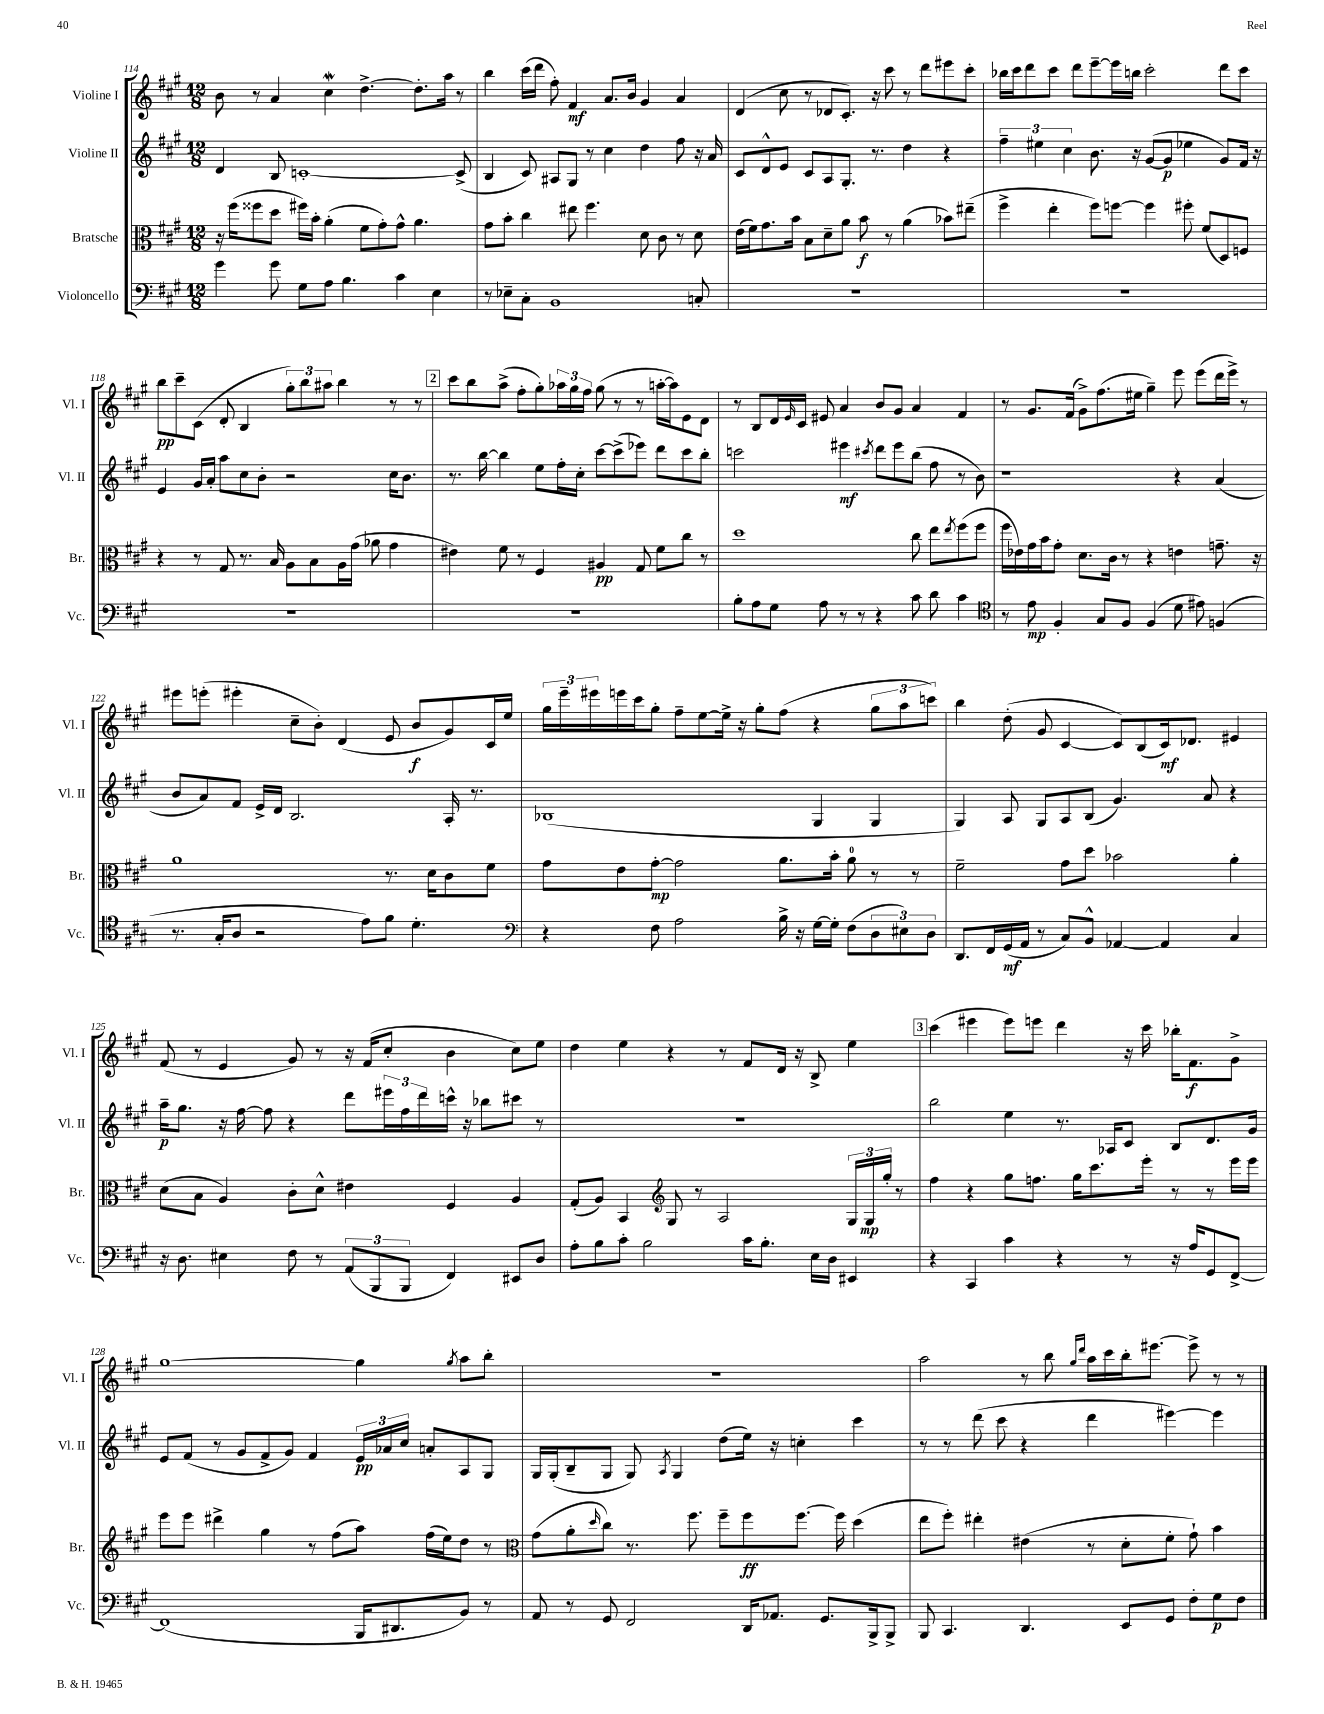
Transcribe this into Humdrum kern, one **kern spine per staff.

**kern	**kern	**kern	**kern
*staff4	*staff3	*staff2	*staff1
*clefF4	*clefC3	*clefG2	*clefG2
*k[f#c#g#]	*k[f#c#g#]	*k[f#c#g#]	*k[f#c#g#]
*M12/8	*M12/8	*M12/8	*M12/8
4g#	16r	4d	8b
.	(16ff#	.	.
.	8ff##	.	8r
8g#	8dd	8B	4a
8G#	16ff#)	[1c'	.
.	16b'	.	.
8A	(4a'	.	4cc#
4.B	.	.	.
.	8f#	.	[4.dd^
.	8g#')	.	.
4c#	8g#^^	.	.
.	4.a	.	8.dd']
4E	.	.	.
.	.	.	16aa
.	.	(8c^]	8r
=	=	=	=
8r	8g#	4B	4bb
8E-~	8b'	.	.
8C#'	4cc#	8c#)	(16ccc#
.	.	.	16ddd
1BB	.	8A#	8ff#')
.	8ee#	8G#	4f#
.	4.ff#	8r	.
.	.	4cc#	8.a
.	.	.	16b
.	8d	4dd	4g#
.	8c#	.	.
.	8r	8ff#	4a
8C'	8d	16r	.
.	.	16a	.
=	=	=	=
1.r	(16e	8c#	(4d
.	16f#)	.	.
.	8.g#	8d^^	.
.	.	8e	8cc#
.	16b	.	.
.	8B	8c#	8r
.	8d~	8A	8d-
.	8a	8.G#'	8.c#')
.	8b	.	.
.	.	8.r	16r
.	8r	.	8ccc#
.	(4a	4dd	8r
.	.	.	8ddd
.	8b-)	4r	8eee#
.	(8ee#~	.	8ccc#'
=	=	=	=
1.r	4ff#^	6ff#~	16bb-
.	.	.	16ccc#
.	.	.	8ddd
.	.	6ee#	.
.	4ee'	.	8ccc#
.	.	6cc#	.
.	.	.	8ddd
.	8ff#)	8.b	[8eee~
.	[8ff	.	16eee]
.	.	16r	16bb
.	4ff]	([8g#	2ccc#'
.	.	8g#]	.
.	8ff#'	4ee-	.
.	(8f#	.	.
.	8D)	8g#)	8ddd
.	8F	16f#	8ccc#
.	.	16r	.
=	=	=	=
1.r	4r	4e	8bb
.	.	.	8ccc#~
.	8r	16g#	(8c#
.	.	16a'	.
.	8G#	8aa	8d'
.	8.r	8cc#	4B
.	.	8b'	.
.	16B	.	.
.	8A	2r	12gg#')
.	.	.	12bb
.	8B	.	.
.	.	.	12aa#
.	16A	.	4bb
.	(16g#	.	.
.	8a-	.	.
.	4g#	16cc#	8r
.	.	8.b	.
.	.	.	8r
=	=	=	=
1.r	4e#)	8.r	8ccc#
.	.	.	8bb
.	.	[16bb	.
.	8f#	4bb]	(8aa^
.	8r	.	8ff#'
.	4F#	8ee	8gg#')
.	.	16ff#'	24aa-
.	.	.	24gg#
.	.	16cc#'	.
.	.	.	24ff#
.	4A#	[8ccc#	(8gg#
.	.	(8ccc#^]	8r
.	8G#	8eee-)	8r
.	8f#	8ddd	[16aa'
.	.	.	16aa])
.	8cc#	8ccc#	8e
.	8r	8bb'	8d
=	=	=	=
8B'	1dd	2ccc	8r
8A	.	.	8B
8G#	.	.	16d
.	.	.	16qqe
.	.	.	16c#
8A	.	.	8e#
8r	.	4eee#	4a
8r	.	.	.
.	.	8qccc#	.
4r	.	8ddd	8b
.	.	8eee#	8g#
8c#	8cc#	(8bb	4a
8d	8ee	8ff#	.
.	8qee	.	.
4c#	(8ff#	8r	4f#
.	8ff#	8b)	.
=	=	=	=
*clefC4	*	*	*
8r	16ff#	1r	8r
.	16e-)	.	.
8e	16g#	.	8.g#
.	16b	.	.
4F#'	8g#'	.	.
.	.	.	(16f#
.	8.d	.	8g#^)
8G#	.	.	(8.ff#
.	16c#	.	.
8F#	8r	.	.
.	.	.	16ee#
(4F#	4r	.	4gg#~)
8d	4e	4r	8eee
8e#)	.	.	(8eee
(4F	8.g~	(4a	16ddd
.	.	.	16eee^)
.	.	.	8r
.	16r	.	.
=	=	=	=
8.r	1a	8b	8eee#
.	.	8a)	(8eee'
16G#'	.	.	.
8A	.	8f#	4eee#'
2r	.	16e^	.
.	.	16d	.
.	.	2.B	8cc#~
.	.	.	8b')
.	.	.	(4d
8e)	.	.	.
8f#	8.r	.	8e
4.d'	.	.	8b
.	16d	.	.
.	8c#	16A'	8g#)
.	.	8.r	.
.	8f#	.	16c#
.	.	.	16ee
=	=	=	=
*clefF4	*	*	*
4r	8g#	(1B-	24gg#
.	.	.	24eee~
.	.	.	24eee#
.	8e	.	16eee
.	.	.	16ccc#
8F#	[8g#'	.	8gg#'
2A	2g#]	.	8ff#~
.	.	.	[8ee
.	.	.	16ee^]
.	.	.	16r
.	.	.	8gg#'
16B^	8.a	.	(8ff#
16r	.	.	.
[16G#	.	4G#	4r
16G#']	16b'	.	.
(8F#	8a	.	.
12D	8r	4G#	12gg#
12E#)	.	.	12aa
.	8r	.	.
12D	.	.	12ccc)
=	=	=	=
8.DD	2f#~	4G#)	4bb
16FF#	.	.	.
(16GG#	.	8A	(8dd'
16AA	.	.	.
8r	.	8G#	8g#
8C#)	8g#	8A	[4c#
8BB^^	8dd	(8B	.
[4AA-	2b-	4.g#)	8c#])
.	.	.	(8B
4AA-]	.	.	16c#)
.	.	.	8.d-
.	.	8a	.
4C#	4a'	4r	4e#
=	=	=	=
16r	(8d	16aa~	(8f#
8.D	.	8.gg#	.
.	8B	.	8r
4E#	4A)	16r	4e
.	.	[16ff#	.
.	.	8ff#]	.
8F#	8c#'	4r	8g#)
8r	8d^^	.	8r
(12AA	4e#	8ddd	16r
.	.	.	(16f#
12BBB	.	.	.
.	.	24eee#	8cc#'
12BBB	.	24ff#	.
.	.	24ddd	.
4FF#)	4F#	16ccc^^	4b
.	.	16r	.
.	.	8bb-	.
8EE#	4A	8ccc#	8cc#)
8D	.	8r	8ee
=	=	=	=
8A'	(8G#'	1.r	4dd
8B	8A)	.	.
8c#'	4BB	.	4ee
2B	.	.	.
*	*clefG2	*	*
.	8G#	.	4r
.	8r	.	.
.	2A	.	8r
16c#	.	.	8f#
8.B'	.	.	.
.	.	.	16d
.	.	.	16r
16E	.	.	8B^
16D	.	.	.
4EE#	24G#	.	4ee
.	24G#	.	.
.	24gg#'	.	.
.	8r	.	.
=	=	=	=
4r	4ff#	2bb	(4ccc#
4CC#	4r	.	4eee#
4c#	8gg#	4ee	8eee#)
.	8.ff	.	8eee
4r	.	8.r	4ddd
.	16gg#	.	.
.	8.ccc#	.	.
.	.	16A-	.
8r	.	8c#	16r
.	16eee'	.	16ccc#
16r	8r	8B	16bb-'
16A	.	.	8.f#
8GG#	8r	8.d	.
[8FF#^	16eee	.	8g#^
.	16eee	16g#	.
=	=	=	=
(1FF#]	8eee	8e	[1gg#
.	8eee	(8f#	.
.	4ddd#^	8r	.
.	.	8g#	.
.	4gg#	8f#^	.
.	.	8g#)	.
.	8r	4f#	.
.	(8ff#	.	.
16BBB	8aa)	24e	4gg#]
.	.	24a-	.
8.DD#	.	.	.
.	.	24cc#	.
.	(16ff#	8a'	.
.	16ee)	.	.
.	.	.	8qgg#
8BB)	8dd	8A	8aa
8r	8r	8G#	8bb'
=	=	=	=
*	*clefC3	*	*
8AA	(8g#	16G#	1.r
.	.	(16G#'	.
8r	8a'	8B~	.
.	16qqdd	.	.
8GG#	8cc#)	8G#	.
2FF#	8.r	8G#)	.
.	.	8qA	.
.	.	4G#	.
.	8.ff#	.	.
.	8ff#~	(8dd	.
16DD	8ff#	16ee)	.
8.AA-	.	16r	.
.	[8.ff#	4cc'	.
8.GG#	.	.	.
.	16ff#]	.	.
.	(4dd	4ccc#	.
16BBB^	.	.	.
8BBB^	.	.	.
=	=	=	=
8BBB	8ee	8r	2aa
4.CC#	8ff#')	8r	.
.	4ee#'	(8ddd	.
.	.	8ccc#	.
4.DD	(4e#	4r	8r
.	.	.	8bb
.	.	.	16qqgg#
.	.	.	16qqddd
.	8r	4ddd	16aa
.	.	.	16ccc#
8EE	8d'	.	16bb'
.	.	.	[8.eee#
8GG#	8f#'	[4eee#)	.
8F#'	8g#`)	.	8eee#^]
8G#	4b	4eee#]	8r
8F#	.	.	8r
==	==	==	==
*-	*-	*-	*-
